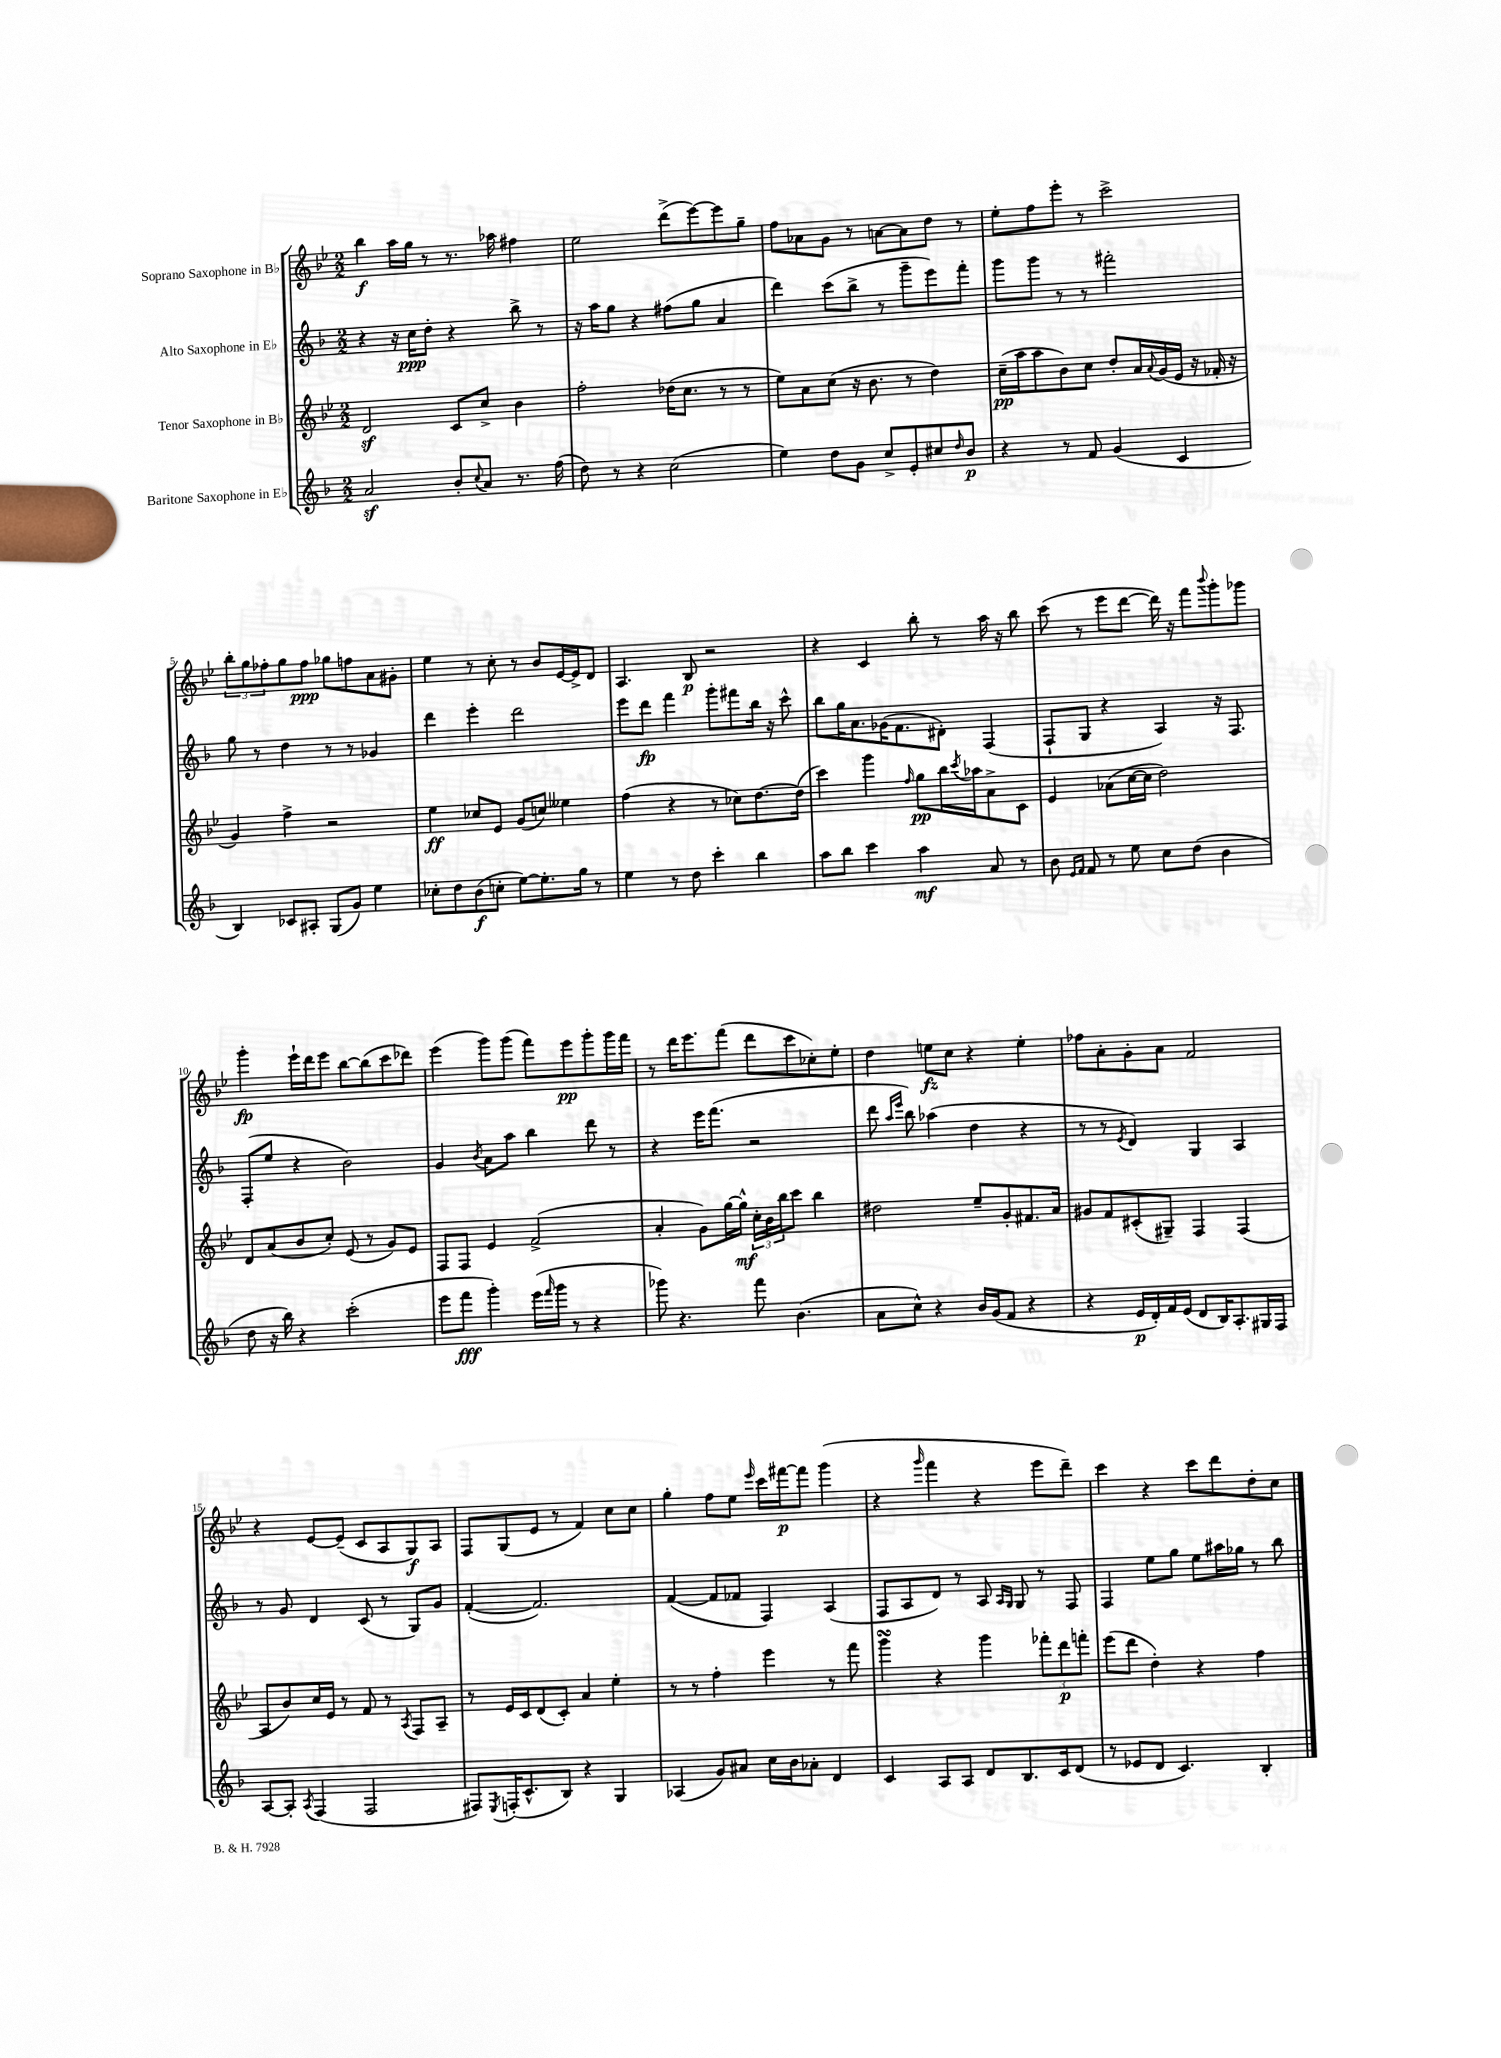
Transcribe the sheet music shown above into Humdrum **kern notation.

**kern	**dynam	**kern	**dynam	**kern	**dynam	**kern	**dynam
*part4	*part4	*part3	*part3	*part2	*part2	*part1	*part1
*staff4	*staff4	*staff3	*staff3	*staff2	*staff2	*staff1	*staff1
*I"Baritone Saxophone in E♭	*	*I"Tenor Saxophone in B♭	*	*I"Alto Saxophone in E♭	*	*I"Soprano Saxophone in B♭	*
*clefG2	*	*clefG2	*	*clefG2	*	*clefG2	*
*k[b-]	*	*k[b-e-]	*	*k[b-]	*	*k[b-e-]	*
*M2/2	*	*M2/2	*	*M2/2	*	*M2/2	*
=1	=1	=1	=1	=1	=1	=1	=1
2az/	.	2dz/	.	4r	.	4bb-\	f
.	.	.	.	16r	.	16aa\LL	.
.	.	.	.	16cc\KL	ppp	16gg\JJ	.
.	.	.	.	8dd'\J	.	8r	.
8b-'/L	.	8c/L	.	4r	.	8.r	.
8qqcc/	.	.	.	.	.	.	.
8a/J	.	8cc^/J	.	.	.	.	.
.	.	.	.	.	.	16aa-X\	.
8.r	.	4b-\	.	8bb-^\	.	4ff#X\	.
.	.	.	.	8r	.	.	.
(16ff\	.	.	.	.	.	.	.
=2	=2	=2	=2	=2	=2	=2	=2
8dd\)	.	2ff'\	.	16r	.	2ee-\	.
.	.	.	.	16aa\KL	.	.	.
8r	.	.	.	8gg\J	.	.	.
4r	.	.	.	4r	.	.	.
(2cc\	.	(16dd-X\KL	.	(8ff#X\L	.	(8ddd^\L	.
.	.	8.cc\J	.	.	.	.	.
.	.	.	.	8gg\J	.	[8eee-\)	.
.	.	8r	.	4a/	.	8eee-\]	.
.	.	8r	.	.	.	8gg~\J	.
=3	=3	=3	=3	=3	=3	=3	=3
4ee\)	.	8ee-\L)	.	4ddd\)	.	8ff\L	.
.	.	8a\	.	.	.	8a-X\	.
8dd\L	.	(8cc\J	.	(8ccc\L	.	8g\J	.
8g\J	.	16r	.	8bb-^\J	.	8r	.
.	.	8.b-\	.	.	.	.	.
8cc^/L	.	.	.	8r	.	[8an\L	.
8e'/	.	8r	.	8ggg~\L	.	8a\]	.
8cc#X/	.	4dd\)	.	8eee\)	.	8dd\J	.
16qqdd/	.	.	.	.	.	.	.
8b-/J	p	.	.	8fff'\J	.	8r	.
=4	=4	=4	=4	=4	=4	=4	=4
4r	.	(16cc~\LL	pp	8ggg\L	.	8ee-'\L	.
.	.	16aa\J	.	.	.	.	.
.	.	8aa\	.	8ggg\J	.	8ff\	.
8r	.	8b-\)	.	8r	.	8eee-'\J	.
8f/	.	8cc\J	.	8r	.	8r	.
(4g/	.	8dd'/L	.	2fff#X'\	.	2ccc^\	.
.	.	16a/L	.	.	.	.	.
.	.	8qqa/	.	.	.	.	.
.	.	(16g/	.	.	.	.	.
4c/	.	16e-/JJ	.	.	.	.	.
.	.	16r	.	.	.	.	.
.	.	16f-X'/	.	.	.	.	.
.	.	16r	.	.	.	.	.
!!LO:LB:g=z
=5	=5	=5	=5	=5	=5	=5	=5
4B-/)	.	4g/)	.	8gg\	.	12bb-'\L	.
.	.	.	.	.	.	12gg\	.
.	.	.	.	8r	.	.	.
.	.	.	.	.	.	12ff-X'\	.
8c-X/L	.	4ff^\	.	4dd\	.	8gg\	.
8A#X'/J	.	.	.	.	.	8ff-\J	ppp
(8G/L	.	2r	.	8r	.	8gg-X\L	.
8g/J)	.	.	.	8r	.	8ffn\	.
4ee\	.	.	.	4g-X/	.	8a\	.
.	.	.	.	.	.	8g#X'\J	.
=6	=6	=6	=6	=6	=6	=6	=6
8cc-X'\L	.	4ee-\	ff	4ddd\	.	4ee-\	.
8dd\	.	.	.	.	.	.	.
(8b-\	f	8cc-X/L	.	4eee'\	.	8r	.
8ccn'\J	.	8e-/J	.	.	.	8cc'\	.
[8ee\L)	.	(8g/L	.	2ddd\	.	8r	.
8.ee'\]	.	8ccn/J)	.	.	.	8b-/L	.
.	.	4ee--X\	.	.	.	[16e-/L	.
16gg\Jk	.	.	.	.	.	16e-^/J]	.
8r	.	.	.	.	.	8d/J	.
=7	=7	=7	=7	=7	=7	=7	=7
4ee\	.	(4ff\	.	8eee\L	.	4.A/	.
.	.	.	.	8ddd\J	fp	.	.
8r	.	4r	.	4fff\	.	.	.
8dd\	.	.	.	.	.	8B-/	p
4ccc'\	.	8r	.	8ggg'\L	.	2r	.
.	.	8cc-X\L)	.	8fff#X\	.	.	.
4bb-\	.	[8.dd\	.	16bb-\Jk	.	.	.
.	.	.	.	16r	.	.	.
.	.	.	.	8ccc^^\	.	.	.
.	.	(16dd\Jk]	.	.	.	.	.
=8	=8	=8	=8	=8	=8	=8	=8
8aa\L	.	4ccc\)	.	8bb-\L	.	4r	.
8bb-\J	.	.	.	16gg\K	.	.	.
.	.	.	.	8.a\	.	.	.
4ccc\	.	4ggg\	.	.	.	4c/	.
.	.	.	.	(16g-X\K	.	.	.
.	.	.	.	8.f\	.	.	.
.	.	16qqff/	.	.	.	.	.
4aa\	mf	8gg\L	pp	.	.	8bb-'\	.
.	.	16bb-\L	.	8d#X'\J)	.	8r	.
.	.	8qccc/	.	.	.	.	.
.	.	16aa-X\J	.	.	.	.	.
8a/	.	8a^\	.	(4F/	.	16aa\	.
.	.	.	.	.	.	16r	.
8r	.	8c\J	.	.	.	8bb-\	.
=9	=9	=9	=9	=9	=9	=9	=9
8b-\	.	4e-/	.	8F`/L	.	(8ccc\	.
16qqe/LL	.	.	.	.	.	.	.
16qqf/JJ	.	.	.	.	.	.	.
8f/	.	.	.	8G/J	.	8r	.
8r	.	(8a-X\L	.	4r	.	8eee-\L	.
8ee\	.	[16cc\L	.	.	.	[8ddd\J	.
.	.	16cc\JJ]	.	.	.	.	.
8cc\L	.	2dd\)	.	4A/)	.	16ddd\])	.
.	.	.	.	.	.	16r	.
(8dd\J	.	.	.	.	.	8fff\L	.
.	.	.	.	.	.	8qqbbb-/	.
4b-\	.	.	.	16r	.	8ggg'\	.
.	.	.	.	8.F/	.	.	.
.	.	.	.	.	.	8ggg-X\J	.
!!LO:LB:g=z
=10	=10	=10	=10	=10	=10	=10	=10
8dd\	.	8d/L	.	(8F'/L	.	4ggg'\	fp
16r	.	(8a/	.	8ee/J	.	.	.
16bb-\)	.	.	.	.	.	.	.
4r	.	8b-/	.	4r	.	16eee-`\LL	.
.	.	.	.	.	.	16ddd\J	.
.	.	8cc'/J)	.	.	.	8eee-\J	.
(2ccc'\	.	(8e-/	.	2b-\)	.	[8bb-\L	.
.	.	8r	.	.	.	(8bb-\]	.
.	.	8g/L)	.	.	.	8ccc\	.
.	.	8e-/J	.	.	.	8ddd-X\J)	.
=11	=11	=11	=11	=11	=11	=11	=11
8eee\L	.	8F/L	.	4g/	.	(4eee-\	.
8fff\J	fff	8F/J	.	.	.	.	.
.	.	.	.	8qb-/	.	.	.
4ggg'\)	.	4e-/	.	8a\L	.	8ggg\L)	.
.	.	.	.	8aa\J	.	(8ggg\J	.
(16eee\LL	.	(2f^/	.	4bb-\	.	8fff\L)	.
16qqfff/	.	.	.	.	.	.	.
16ggg\JJ	.	.	.	.	.	.	.
8r	.	.	.	.	.	8eee-\	pp
4r	.	.	.	8ddd\	.	8ggg'\	.
.	.	.	.	8r	.	16ggg\L	.
.	.	.	.	.	.	16fff\JJ	.
=12	=12	=12	=12	=12	=12	=12	=12
8ggg-X\)	.	4a'/	.	4r	.	8r	.
4.r	.	.	.	.	.	16ddd\KL	.
.	.	.	.	.	.	8.eee-\	.
.	.	8g\L)	.	16eee\KL	.	.	.
.	.	.	.	(8.fff\J	.	.	.
.	.	[16gg\L	.	.	.	(8fff\J	.
.	.	16gg^^\JJ]	mf	.	.	.	.
8fff\	.	24cc'\LL	.	2r	.	8ddd\L	.
.	.	24b-\	.	.	.	.	.
.	.	24bb-\J	.	.	.	.	.
(4.b-\	.	8ccc\J	.	.	.	8ccc\	.
.	.	4bb-\	.	.	.	8cc-X'\)	.
.	.	.	.	.	.	8ee-'\J	.
=13	=13	=13	=13	=13	=13	=13	=13
8a\L	.	2dd#X\	.	8ddd\	.	4dd\	.
.	.	.	.	16qqaa/LL	.	.	.
.	.	.	.	16qqeee/JJ	.	.	.
8cc^^\J)	.	.	.	8bb-\)	.	.	.
4r	.	.	.	(4aa-X\	.	8een\L	fz
.	.	.	.	.	.	8cc\J	.
16b-/LL	.	8ee-~/L	.	4dd\	.	4r	.
(16g/J	.	.	.	.	.	.	.
8f/J	.	8g'/	.	.	.	.	.
4r	.	8.f#X/	.	4r	.	4ee'\	.
.	.	16a/Jk	.	.	.	.	.
=14	=14	=14	=14	=14	=14	=14	=14
4r	.	8g#X/L	.	8r	.	8ff-X\L	.
.	.	8f/	.	8r	.	8a'\	.
.	.	.	.	8qe/	.	.	.
16e/LL	p	(8c#X'/	.	4d/)	.	8g'\	.
16d'/)	.	.	.	.	.	.	.
16f/	.	8G#X~/J)	.	.	.	8a\J	.
(16e/JJ	.	.	.	.	.	.	.
8d/L	.	4F/	.	4G/	.	2f/	.
16B-/K)	.	.	.	.	.	.	.
8.A'/	.	.	.	.	.	.	.
.	.	(4F/	.	4A/	.	.	.
16G#X/L	.	.	.	.	.	.	.
16F/JJ	.	.	.	.	.	.	.
!!LO:LB:g=z
=15	=15	=15	=15	=15	=15	=15	=15
[8A/L	.	8A/L	.	8r	.	4r	.
8A'/J]	.	8b-/)	.	8g/	.	.	.
8qA/	.	.	.	.	.	.	.
(4F/	.	16cc/L	.	4d/	.	[8e-/L	.
.	.	16e-/JJ	.	.	.	.	.
.	.	8r	.	.	.	(8e-~/J]	.
2F/	.	8f/	.	(8c/	.	8c/L	.
.	.	8r	.	8r	.	8A/	.
.	.	8qA/	.	.	.	.	.
.	.	8F/L	.	8G/L)	.	8G/)	f
.	.	8A~/J	.	8g/J	.	8A/J	.
=16	=16	=16	=16	=16	=16	=16	=16
8F#X/L)	.	8r	.	([4f'/	.	8F/L	.
8qE/	.	.	.	.	.	.	.
(16Fn'/K	.	16e-/LL	.	.	.	(8G/	.
8.c^^/	.	16c/J	.	.	.	.	.
.	.	(8d/	.	2.f/])	.	8e-/J	.
8B-/J)	.	8c'/J)	.	.	.	8r	.
4r	.	4a/	.	.	.	4f/)	.
4G/	.	4ee-'\	.	.	.	8cc\L	.
.	.	.	.	.	.	8cc\J	.
=17	=17	=17	=17	=17	=17	=17	=17
(4A-X/	.	8r	.	([4f/	.	4gg'\	.
.	.	8r	.	.	.	.	.
8g/L)	.	4ff'\	.	8f/L]	.	8ff\L	.
8a#X/J	.	.	.	8f-X/J	.	8ee-\J	.
.	.	.	.	.	.	16qqeee-/	.
16cc\LL	.	4eee-\	.	4F/)	.	16ccc\LL	.
16b-\J	.	.	.	.	.	[16fff#X\J	p
8a-X'\J	.	.	.	.	.	8fff#\J]	.
4d/	.	8r	.	(4A/	.	(4ggg\	.
.	.	8fff\	.	.	.	.	.
=18	=18	=18	=18	=18	=18	=18	=18
4c/	.	4gggsSSS\	.	8F/L	.	4r	.
.	.	.	.	8A/	.	.	.
.	.	.	.	.	.	16qqggg/	.
8A/L	.	4r	.	8d/J)	.	4fff\	.
8A/J	.	.	.	8r	.	.	.
8d/L	.	4ggg\	.	8A/	.	4r	.
.	.	.	.	16qqA/LL	.	.	.
.	.	.	.	16qqG/JJ	.	.	.
8.B-/	.	.	.	8G/	.	.	.
.	.	12fff-X'\L	.	8r	.	8eee-\L	.
16c/k	.	.	.	.	.	.	.
.	.	12ddd\	p	.	.	.	.
(8d/J	.	.	.	8F/	.	8ddd~\J)	.
.	.	12fffn'\J	.	.	.	.	.
=19	=19	=19	=19	=19	=19	=19	=19
8r	.	(8eee-\L	.	4F/	.	4ccc\	.
8e-X/L	.	8ddd\J	.	.	.	.	.
8d/J	.	4dd'\)	.	8ee\L	.	4r	.
4.c/)	.	.	.	8gg\J	.	.	.
.	.	4r	.	8ee\L	.	8ccc\L	.
.	.	.	.	16aa#X\L	.	8ddd\	.
.	.	.	.	16gg-X\JJ	.	.	.
4B-'/	.	4ff\	.	8r	.	8dd'\	.
.	.	.	.	8bb-\	.	8cc\J	.
==	==	==	==	==	==	==	==
*-	*-	*-	*-	*-	*-	*-	*-
